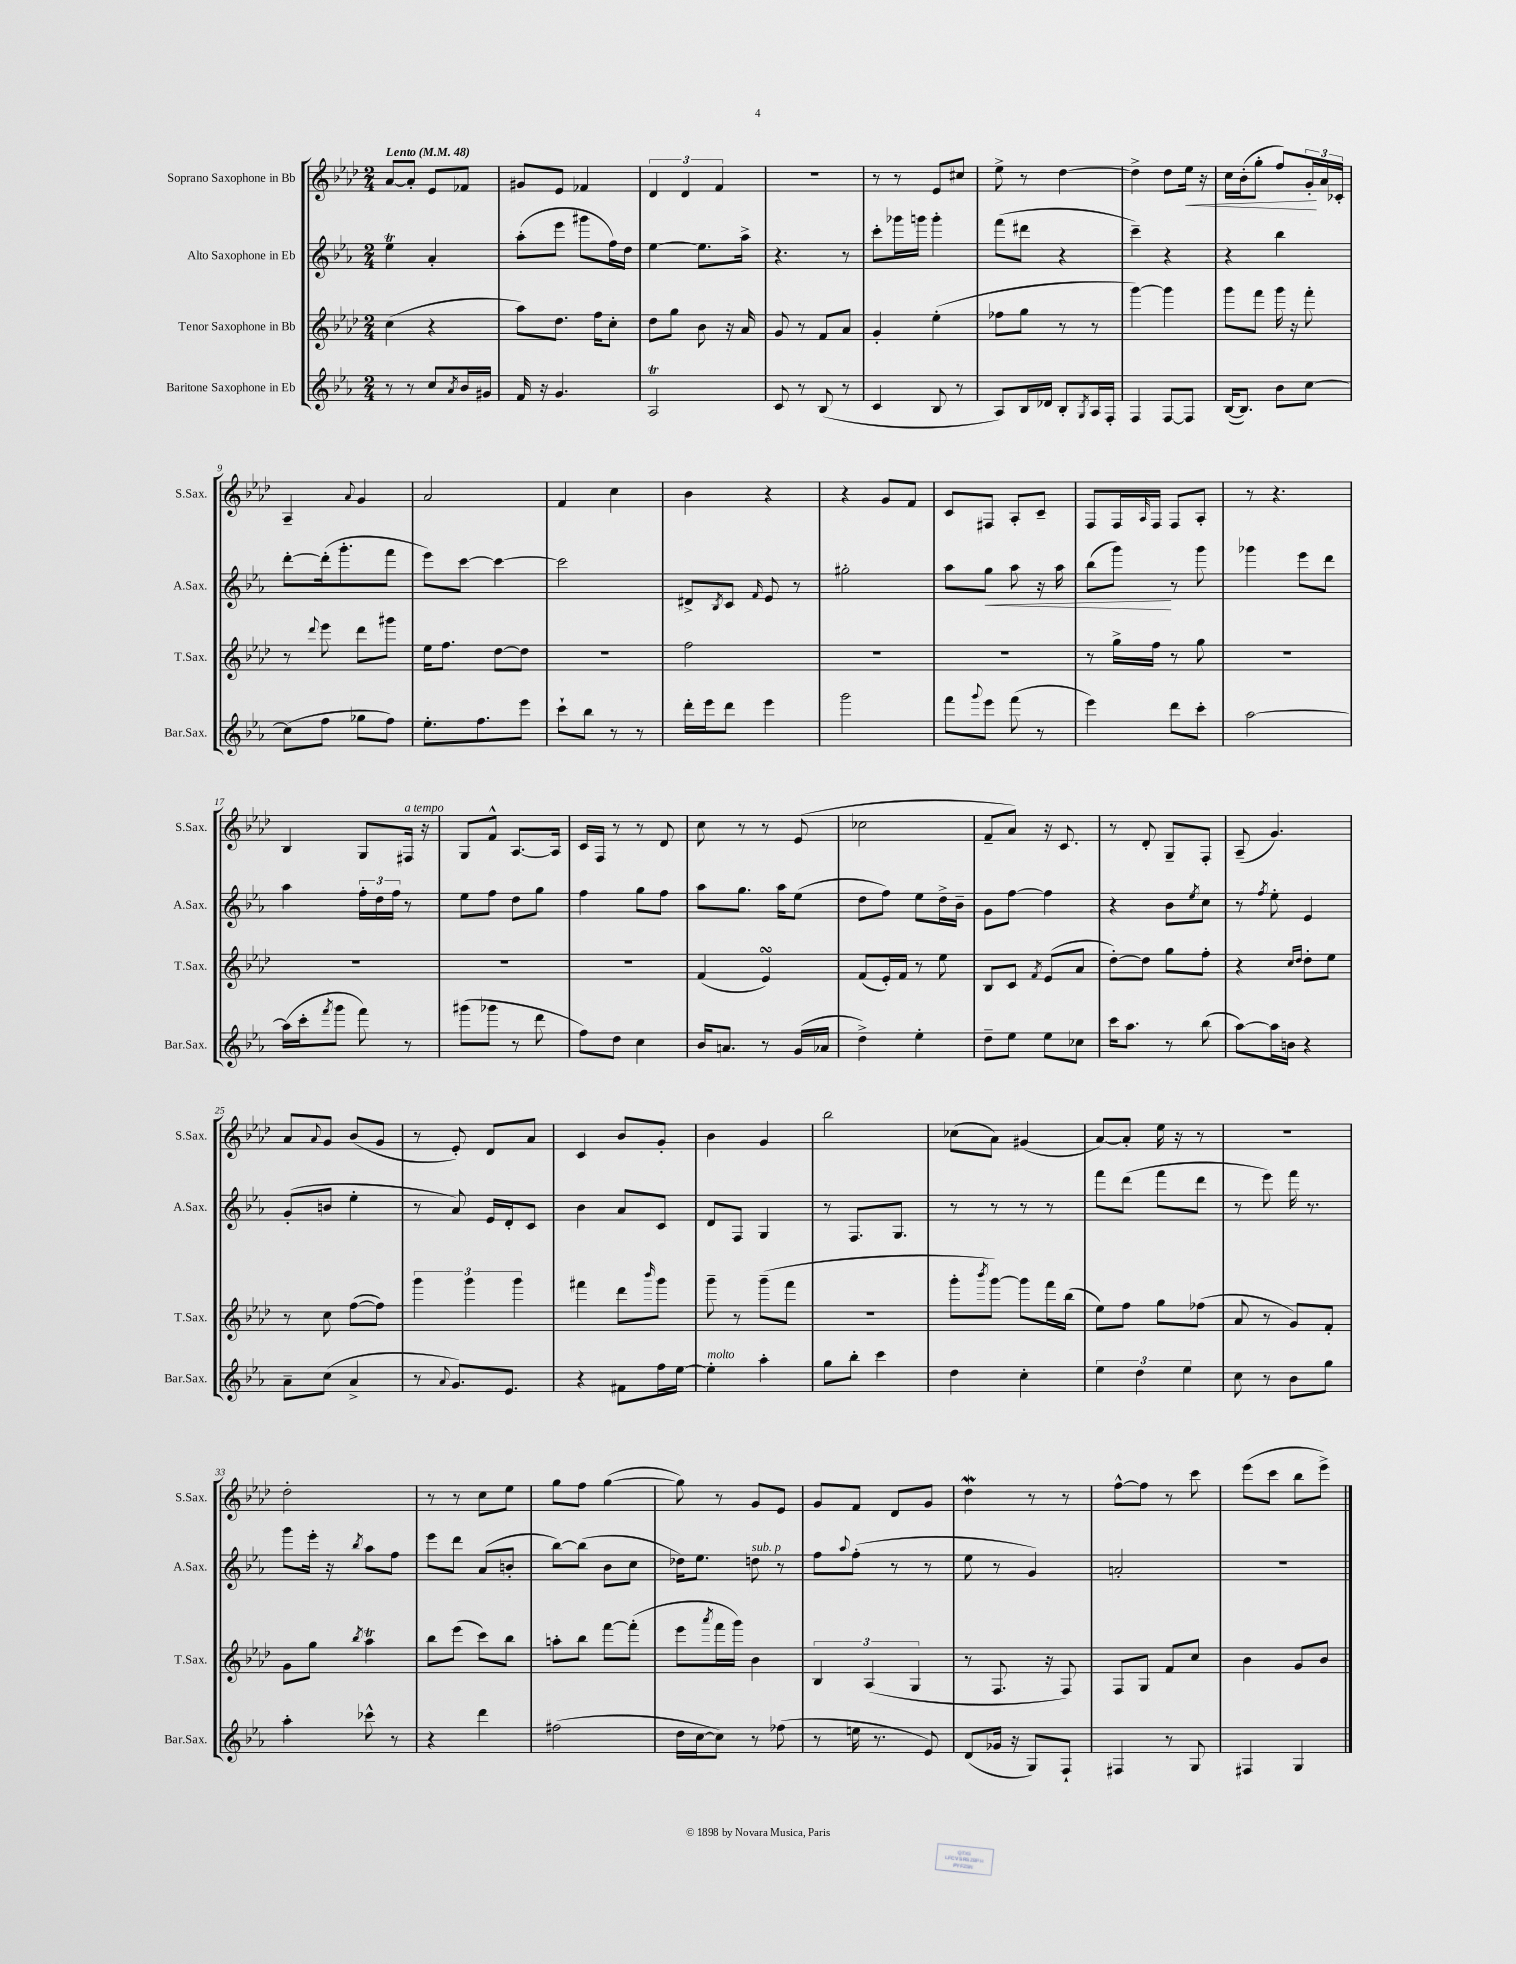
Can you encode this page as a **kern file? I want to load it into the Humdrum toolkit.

**kern	**kern	**kern	**dynam	**kern	**dynam
*part4	*part3	*part2	*part2	*part1	*part1
*staff4	*staff3	*staff2	*staff2	*staff1	*staff1
*I"Baritone Saxophone in Eb	*I"Tenor Saxophone in Bb	*I"Alto Saxophone in Eb	*	*I"Soprano Saxophone in Bb	*
*I'Bar.Sax.	*I'T.Sax.	*I'A.Sax.	*	*I'S.Sax.	*
*clefG2	*clefG2	*clefG2	*	*clefG2	*
*k[b-e-a-]	*k[b-e-a-d-]	*k[b-e-a-]	*	*k[b-e-a-d-]	*
*M2/4	*M2/4	*M2/4	*	*M2/4	*
*MM48	*MM48	*MM48	*	*MM48	*
=1	=1	=1	=1	=1	=1
!	!	!	!	!LO:TX:a:B:t=Lento	!
8r	(4cc\	4ee-T\	.	[8a-/L	.
8r	.	.	.	8a-'/J]	.
8cc/L	4r	4a-'/	.	8e-/L	.
8qa-/	.	.	.	.	.
16b-/L	.	.	.	8f-X/J	.
16g#X/JJ	.	.	.	.	.
=2	=2	=2	=2	=2	=2
16f/	8aa-\L)	(8aa-'\L	.	8g#X/L	.
16r	.	.	.	.	.
4.g/	8.dd-\J	8eee-\J	.	8e-/J	.
.	.	8ggg#X\L	.	4f-X/	.
.	16ff\KL	.	.	.	.
.	8cc'\J	16ff\L)	.	.	.
.	.	16dd\JJ	.	.	.
=3	=3	=3	=3	=3	=3
2A-T/	8dd-\L	[4ee-\	.	6d-/	.
.	8gg\J	.	.	.	.
.	.	.	.	6d-/	.
.	8b-\	8.ee-\L]	.	.	.
.	.	.	.	6f/	.
.	16r	.	.	.	.
.	16a-/	16aa-^\Jk	.	.	.
=4	=4	=4	=4	=4	=4
8c/	8g/	4.r	.	2r	.
8r	8r	.	.	.	.
(8B-/	8f/L	.	.	.	.
8r	8a-/J	8r	.	.	.
=5	=5	=5	=5	=5	=5
4c/	4g'/	8ccc'\L	.	8r	.
.	.	16ggg-X\L	.	8r	.
.	.	16gggn\JJ	.	.	.
8B-/	(4ee-'\	4ggg'\	.	8e-/L	.
8r	.	.	.	8cc#X/J	.
=6	=6	=6	=6	=6	=6
8A-/L)	8ff-X\L	(8fff\L	.	8ee-^\	.
16B-/L	8gg\J	8ddd#X\J	.	8r	.
16d-X/JJ	.	.	.	.	.
8B-'/L	8r	4r	.	[4dd-\	.
8qG/	.	.	.	.	.
16A-/L	8r	.	.	.	.
16F'/JJ	.	.	.	.	.
=7	=7	=7	=7	=7	=7
4F/	[4ggg\)	4ccc~\)	.	4dd-^\]	.
[8F/L	4ggg\]	4r	.	8dd-\L	.
!	!	!	!	!	!LO:HP:b
8F/J]	.	.	.	16ee-\Jk	<
.	.	.	.	16r	.
=8	=8	=8	=8	=8	=8
([16B-/KL	8ggg\L	4r	.	16cc\LL	.
8.B-/J])	.	.	.	(16b-'\J	.
.	8fff\J	.	.	8gg'\J	.
8b-\L	16ggg\	4bb-\	.	8ff/L)	.
.	16r	.	.	.	.
[8cc\J	8fff'\	.	.	24g'/L	.
.	.	.	.	24a-/	[
.	.	.	.	24c-X'/JJ	.
!!LO:LB:g=z
=9	=9	=9	=9	=9	=9
(8cc\L]	8r	[8ddd'\L	.	4A-~/	.
.	8qqddd-/	.	.	.	.
8ff\J	8eee-\	(16ddd'\k]	.	.	.
.	.	8.ggg'\	.	.	.
.	.	.	.	8qqa-/	.
8gg-X\L	8ddd-\L	.	.	4g/	.
8ff\J)	8ggg#X\J	8fff\J	.	.	.
=10	=10	=10	=10	=10	=10
8.ee-'\L	16ee-\KL	8eee-\L)	.	2a-/	.
.	8.ff\J	.	.	.	.
.	.	[8ccc\J	.	.	.
8.ff\	.	.	.	.	.
.	[8dd-\L	4ccc\_	.	.	.
8eee-\J	8dd-\J]	.	.	.	.
=11	=11	=11	=11	=11	=11
8ccc`\L	2r	2ccc\]	.	4f/	.
8bb-\J	.	.	.	.	.
8r	.	.	.	4cc\	.
8r	.	.	.	.	.
=12	=12	=12	=12	=12	=12
16ddd'\LL	2ff\	8d#X^/L	.	4b-\	.
16eee-\J	.	.	.	.	.
.	.	8qB-/	.	.	.
8ddd\J	.	8c/J	.	.	.
.	.	16qqf/	.	.	.
4eee-\	.	8e-/	.	4r	.
.	.	8r	.	.	.
=13	=13	=13	=13	=13	=13
2ggg\	2r	2gg#X'\	.	4r	.
.	.	.	.	8g/L	.
.	.	.	.	8f/J	.
=14	=14	=14	=14	=14	=14
8fff\L	2r	8aa-\L	.	8c/L	.
8qqggg/	.	.	.	.	.
!	!	!	!LO:HP:b	!	!
8eee-\J	.	8gg\J	<	8F#X/J	.
(8fff\	.	8aa-\	.	8A-'/L	.
8r	.	16r	.	8c~/J	.
.	.	16aa-\	.	.	.
=15	=15	=15	=15	=15	=15
4eee-\)	8r	(8bb-\L	.	8F/L	.
.	16gg^\LL	8ggg\J)	.	16F/L	.
.	.	.	.	16qqA-/	.
.	16ff\JJ	.	.	16F/JJ	.
8ddd\L	8r	8r	[	8F/L	.
8ccc'\J	8gg\	8ggg\	.	8A-'/J	.
=16	=16	=16	=16	=16	=16
[2aa-\	2r	4ggg-X\	.	8r	.
.	.	.	.	4.r	.
.	.	8eee-\L	.	.	.
.	.	8ddd\J	.	.	.
!!LO:LB:g=z
=17	=17	=17	=17	=17	=17
(16aa-\LL]	2r	4aa-\	.	4B-/	.
16ccc'\J	.	.	.	.	.
8qfff/	.	.	.	.	.
8ggg\J	.	.	.	.	.
8fff\)	.	24ff'\LL	.	8G/L	.
.	.	24dd\	.	.	.
.	.	24ff\JJ	.	.	.
!	!	!	!	!LO:TX:a:i:t=a tempo	!
8r	.	8r	.	16F#X/Jk	.
.	.	.	.	16r	.
=18	=18	=18	=18	=18	=18
(8ggg#X\L	2r	8ee-\L	.	8G/L	.
8ggg-X\J	.	8ff\J	.	8f^^/J	.
8r	.	8dd\L	.	[8.A-/L	.
8ddd\	.	8gg\J	.	.	.
.	.	.	.	16A-/Jk]	.
=19	=19	=19	=19	=19	=19
8ff\L)	2r	4ff\	.	16c/LL	.
.	.	.	.	16F/JJ	.
8dd\J	.	.	.	8r	.
4cc\	.	8gg\L	.	8r	.
.	.	8ff\J	.	8d-/	.
=20	=20	=20	=20	=20	=20
16b-/KL	(4f/	8aa-\L	.	8cc\	.
8.an/J	.	.	.	.	.
.	.	8.gg\J	.	8r	.
8r	4e-sSSS/)	.	.	8r	.
.	.	16aa-\KL	.	.	.
(16g/LL	.	(8ee-\J	.	(8e-/	.
16a-X/JJ	.	.	.	.	.
=21	=21	=21	=21	=21	=21
4dd^\)	(8f/L	8dd\L	.	2cc-X\	.
.	16e-'/L)	8ff\J)	.	.	.
.	16f/JJ	.	.	.	.
4ee-'\	8r	8ee-\L	.	.	.
.	8ee-\	16dd^\L	.	.	.
.	.	16b-~\JJ	.	.	.
=22	=22	=22	=22	=22	=22
8dd~\L	8B-/L	8g\L	.	8f~/L	.
8ee-\J	8c/J	[8ff\J	.	8a-/J)	.
.	8qf/	.	.	.	.
8ee-\L	(8e-/L	4ff\]	.	16r	.
.	.	.	.	8.c/	.
8cc-X\J	8a-/J	.	.	.	.
=23	=23	=23	=23	=23	=23
16ccc\KL	[8dd-'\L)	4r	.	8r	.
8.aa-\J	.	.	.	.	.
.	8dd-\J]	.	.	8d-'/	.
8r	8gg\L	8b-\L	.	8G~/L	.
.	.	8qee-/	.	.	.
(8bb-\	8ff'\J	8cc\J	.	8F'/J	.
=24	=24	=24	=24	=24	=24
[8aa-\L)	4r	8r	.	(8A-~/	.
.	.	8qff/	.	.	.
16aa-\L]	.	8ee-'\	.	4.g/)	.
16bn\JJ	.	.	.	.	.
.	16qqcc/LL	.	.	.	.
.	16qqdd-/JJ	.	.	.	.
4r	8dd-'\L	4e-/	.	.	.
.	8ee-\J	.	.	.	.
!!LO:LB:g=z
=25	=25	=25	=25	=25	=25
8a-~\L	8r	(8g'/L	.	8a-/L	.
.	.	.	.	8qqa-/	.
(8cc\J	8cc\	8bn/J	.	8g/J	.
4a-^/	([8ff\L	4ee-'\	.	(8b-/L	.
.	8ff\J])	.	.	8g/J	.
=26	=26	=26	=26	=26	=26
8r	6ggg\	8r	.	8r	.
8qqa-/	.	.	.	.	.
8.g/L)	.	8a-/)	.	8e-'/)	.
.	6ggg\	.	.	.	.
.	.	16e-/LL	.	8d-/L	.
8.e-/J	.	16d'/J	.	.	.
.	6ggg\	.	.	.	.
.	.	8c/J	.	8a-/J	.
=27	=27	=27	=27	=27	=27
4r	4fff#X\	4b-\	.	4c/	.
8f#X\L	8ddd-\L	8a-/L	.	8b-/L	.
.	16qqbbb-/	.	.	.	.
16ff\L	8ggg\J	8c/J	.	8g'/J	.
[16ee-\JJ	.	.	.	.	.
=28	=28	=28	=28	=28	=28
!LO:TX:a:i:t=molto	!	!	!	!	!
4ee-'\]	8ggg~\	8d/L	.	4b-\	.
.	8r	8F/J	.	.	.
4aa-'\	(8ggg~\L	4G/	.	4g/	.
.	8fff\J	.	.	.	.
=29	=29	=29	=29	=29	=29
8gg\L	2r	8r	.	2bb-\	.
8bb-'\J	.	8.F/L	.	.	.
4ccc\	.	.	.	.	.
.	.	8.G/J	.	.	.
=30	=30	=30	=30	=30	=30
4dd\	8ggg'\L	8r	.	(8cc-X\L	.
.	8qbbb-/	.	.	.	.
.	[8ggg\J)	8r	.	8a-\J)	.
4cc'\	8ggg\L]	8r	.	(4g#X/	.
.	16fff\L	8r	.	.	.
.	(16bb-\JJ	.	.	.	.
=31	=31	=31	=31	=31	=31
6ee-\	8ee-\L)	8fff\L	.	[8a-/L)	.
.	8ff\J	(8ddd\J	.	8a-'/J]	.
6dd\	.	.	.	.	.
.	8gg\L	8fff\L	.	16ee-\	.
.	.	.	.	16r	.
6ee-\	.	.	.	.	.
.	(8ff-X\J	8ddd\J	.	8r	.
=32	=32	=32	=32	=32	=32
8cc\	8a-/	8r	.	2r	.
8r	8r	8eee-\)	.	.	.
8b-\L	8g/L)	16fff\	.	.	.
.	.	8.r	.	.	.
8gg\J	8f'/J	.	.	.	.
!!LO:LB:g=z
=33	=33	=33	=33	=33	=33
4aa-'\	8g\L	8ggg\L	.	2dd-'\	.
.	8gg\J	16eee-'\Jk	.	.	.
.	.	16r	.	.	.
.	8qbb-/	8qbb-/	.	.	.
8ccc-X^^\	4aa-T\	8aa-\L	.	.	.
8r	.	8ff\J	.	.	.
=34	=34	=34	=34	=34	=34
4r	8bb-\L	8eee-\L	.	8r	.
.	(8eee-\J	8ddd\J	.	8r	.
4ddd\	8ccc\L)	(8a-/L	.	8cc\L	.
.	8bb-\J	8bn'/J	.	8ee-\J	.
=35	=35	=35	=35	=35	=35
(2ff#X\	8aan'\L	[8bb-\L)	.	8gg\L	.
.	8bb-\J	(8bb-\J]	.	8ff\J	.
.	[8fff\L	8b-\L	.	([4gg\	.
.	(8fff'\J]	8cc\J	.	.	.
=36	=36	=36	=36	=36	=36
16dd\LL	8eee-\L	16dd-X\KL)	.	8gg\])	.
[16cc\J	.	8.ee-\J	.	.	.
.	8qaaa-/	.	.	.	.
8cc\J])	16fff\L	.	.	8r	.
.	16ggg\JJ)	.	.	.	.
!	!	!LO:TX:a:i:t=sub. p	!	!	!
8r	4b-\	8ddn\	.	8g/L	.
(8ff-X\	.	8r	.	8e-/J	.
=37	=37	=37	=37	=37	=37
8r	6B-/	8ff\L	.	8g/L	.
.	.	8qqaa-/	.	.	.
16een\	.	(8ff'\J	.	8f/J	.
.	(6A-/	.	.	.	.
8.r	.	.	.	.	.
.	.	8r	.	8d-/L	.
.	6G/	.	.	.	.
8e-/)	.	8r	.	8g/J	.
=38	=38	=38	=38	=38	=38
(8d/L	8r	8ee-\	.	4dd-w\	.
16g-X/Jk	8.F/	8r	.	.	.
16r	.	.	.	.	.
8G/L)	.	4g/)	.	8r	.
.	16r	.	.	.	.
8F`/J	8F/)	.	.	8r	.
=39	=39	=39	=39	=39	=39
4F#X/	8F/L	2an'/	.	[8ff^^\L	.
.	8G/J	.	.	8ff\J]	.
8r	8f/L	.	.	8r	.
8G/	8cc/J	.	.	8ccc\	.
=40	=40	=40	=40	=40	=40
4F#X/	4b-\	2r	.	(8eee-\L	.
.	.	.	.	8ccc\J	.
4G/	8g/L	.	.	8bb-\L	.
.	8b-/J	.	.	8eee-^\J)	.
==	==	==	==	==	==
*-	*-	*-	*-	*-	*-
